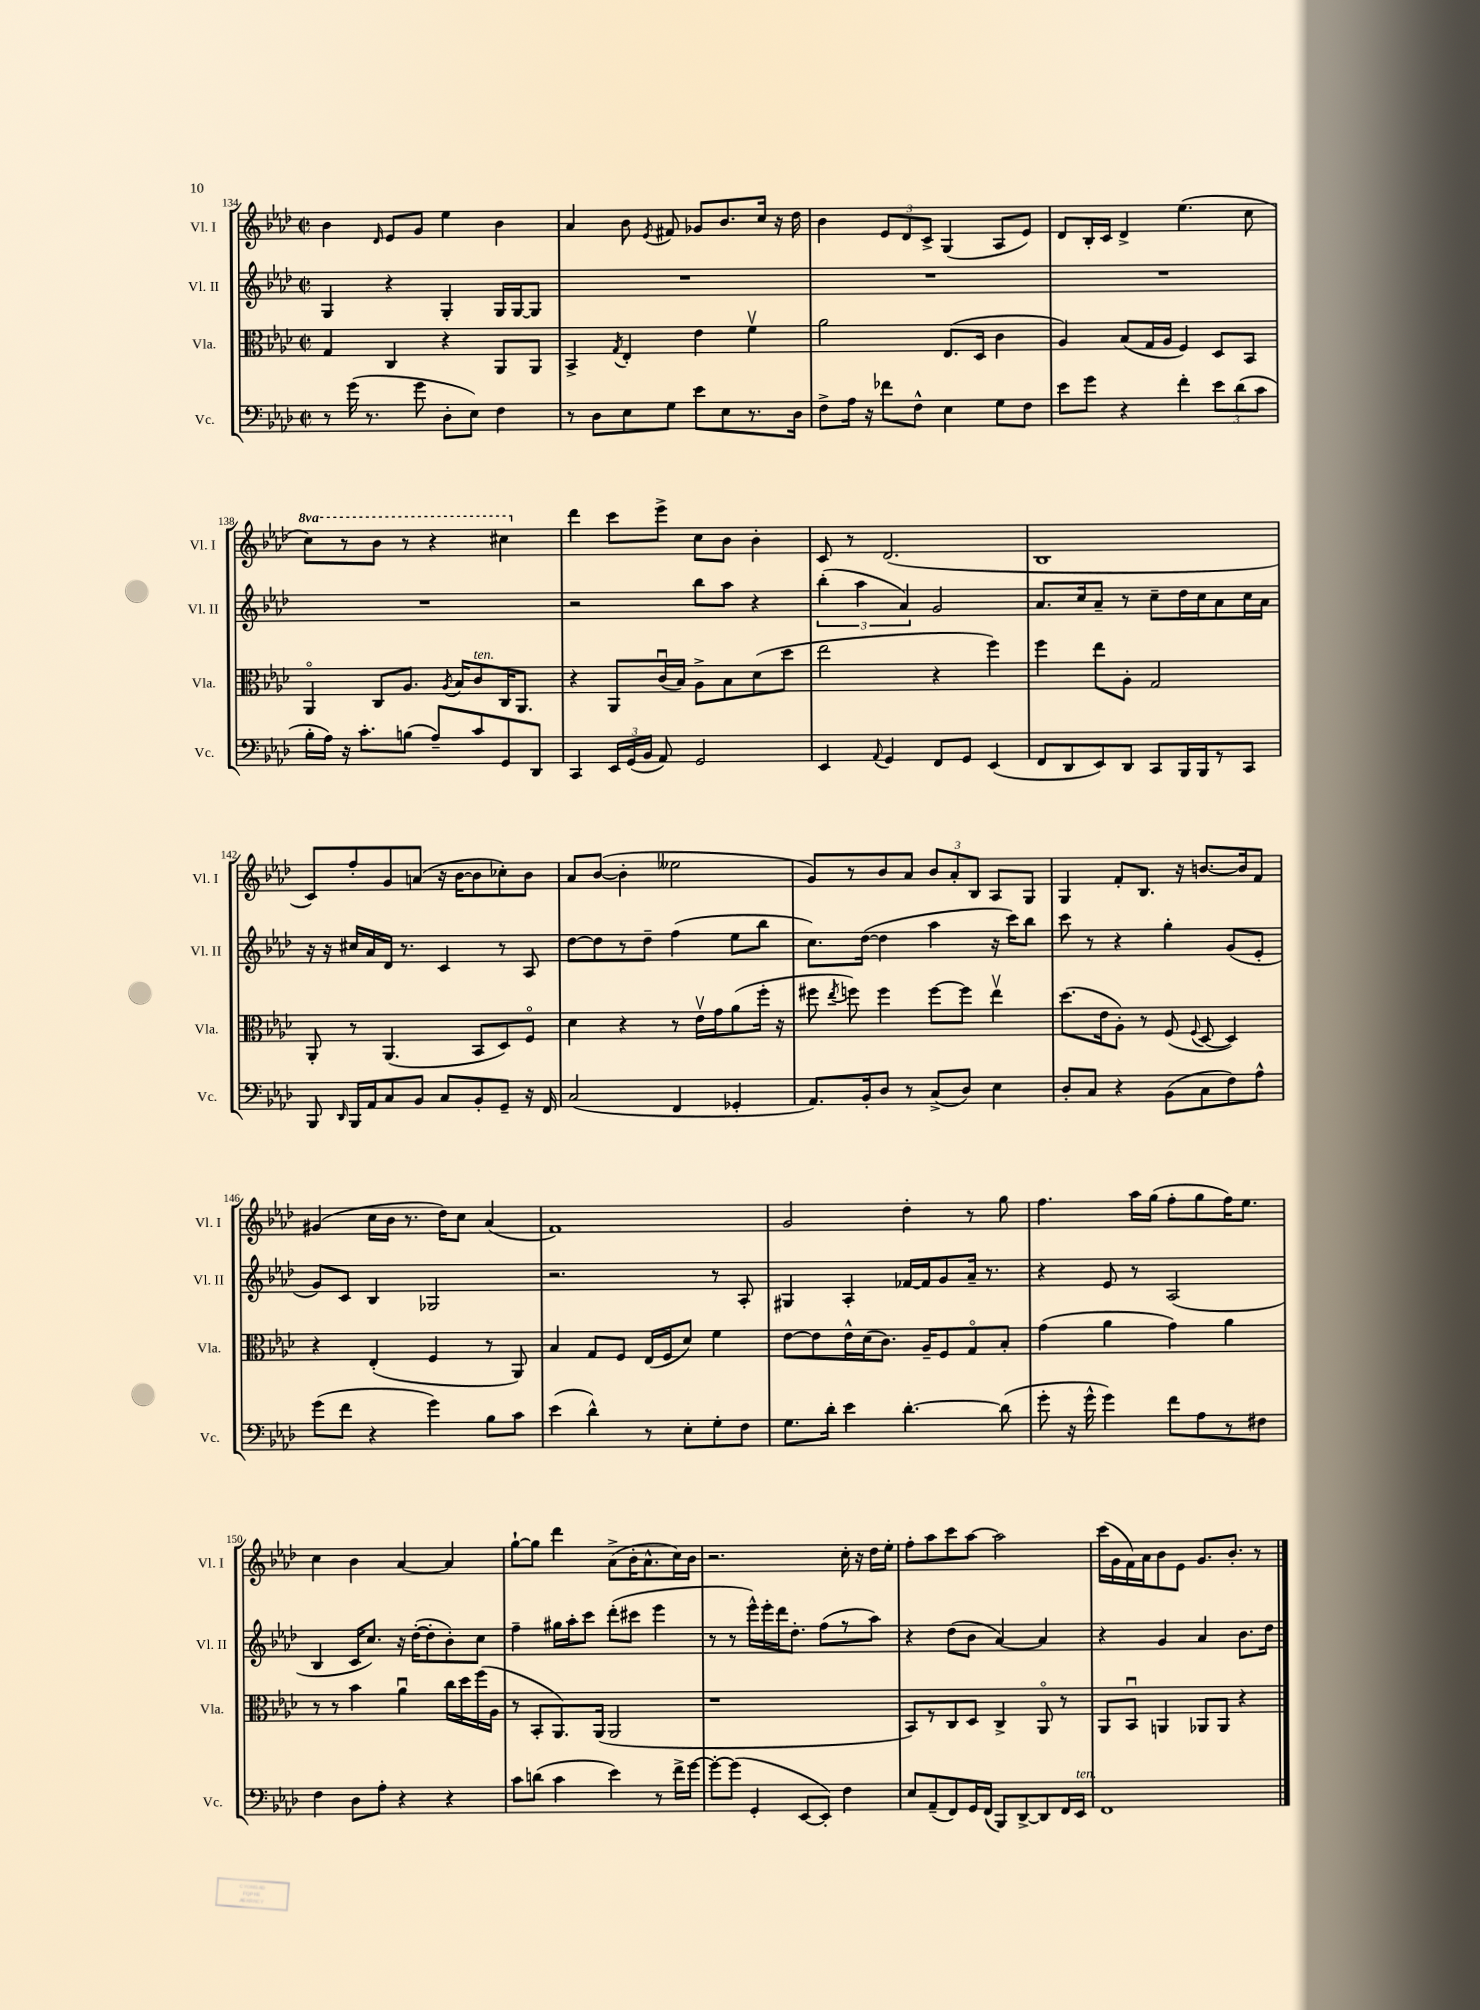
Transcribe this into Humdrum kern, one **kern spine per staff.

**kern	**kern	**kern	**kern
*staff4	*staff3	*staff2	*staff1
*clefF4	*clefC3	*clefG2	*clefG2
*k[b-e-a-d-]	*k[b-e-a-d-]	*k[b-e-a-d-]	*k[b-e-a-d-]
*M2/2	*M2/2	*M2/2	*M2/2
*met(c|)	*met(c|)	*met(c|)	*met(c|)
8r	4G	4G	4b-
(16g	.	.	.
8.r	.	.	.
.	.	.	16qqd-
.	4C	4r	8e-
8g	.	.	8g
8D-'	4r	4G'	4ee-
8E-)	.	.	.
4F	8AA-	16G	4b-
.	.	[16G	.
.	8AA-	8G]	.
=	=	=	=
8r	4BB-^	1r	4a-
8D-	.	.	.
.	8qG	.	.
8E-	4E-'	.	8b-
.	.	.	8qe-
8G	.	.	8f#
8e-	4e-	.	8g-
8E-	.	.	8.b-
8.r	4fv	.	.
.	.	.	16cc
.	.	.	16r
16D-	.	.	16dd-
=	=	=	=
8F^	2a-	1r	4b-
16A-	.	.	.
16r	.	.	.
8f-	.	.	12e-
.	.	.	12d-
8F^^	.	.	.
.	.	.	12c^
4E-	(8.E-	.	(4G
.	16D-	.	.
8G	4c	.	8A-
8F	.	.	8e-)
=	=	=	=
8e-	4A-)	1r	8d-
8g	.	.	16B-'
.	.	.	16c
4r	(8B-	.	4d-^
.	16G	.	.
.	16A-	.	.
4f'	4F)	.	(4.ee-
12e-	8D-	.	.
(12d-	.	.	.
.	8BB-	.	8cc
12c	.	.	.
=	=	=	=
16B-'	4AA-o	1r	8ccc)
16A-)	.	.	.
16r	.	.	8r
8.c'	.	.	.
.	8C	.	8bb-
(8B	8.A-	.	8r
8A-~)	.	.	4r
.	8qA-	.	.
.	16B-	.	.
8c	8c	.	.
8GG	16C	.	4ccc#
.	8.AA-	.	.
8DD-	.	.	.
=	=	=	=
4CC	4r	2r	4ddd-
24EE-	8AA-	.	8ccc
(24GG	.	.	.
24BB-	.	.	.
8AA-)	(16cu	.	8eee-^
.	16B-)	.	.
2GG	8A-^	8bb-	8cc
.	8B-	8aa-	8b-
.	(8d-	4r	4b-'
.	8dd-	.	.
=	=	=	=
4EE-	2ee-	(6bb-'	8c
.	.	.	8r
.	.	6aa-	.
8qqAA-	.	.	.
4GG	.	.	(2.d-
.	.	6a-)	.
8FF	4r	2g	.
8GG	.	.	.
(4EE-	4ff)	.	.
=	=	=	=
8FF	4ff	8.a-	1B-
8DD-	.	.	.
.	.	16cc	.
8EE-)	8ee-	8a-~	.
8DD-	8A-'	8r	.
8CC	2G	8cc~	.
16BBB-	.	16dd-	.
16BBB-	.	16cc	.
8r	.	8a-	.
8CC	.	16cc	.
.	.	16a-	.
=	=	=	=
8BBB-	8AA-'	16r	8c)
.	.	16r	.
16qqDD-	.	.	.
16BBB-	8r	16cc#	8ff'
16AA-	.	16a-	.
8C	(4.AA-	16d-	8g
.	.	8.r	.
8BB-	.	.	(8a
8C	.	4c	16r
.	.	.	[16b-
8BB-'	8BB-	.	8b-]
8GG~	8D-)	8r	8cc-')
16r	8Fo	8A-	8b-
16FF	.	.	.
=	=	=	=
(2C	4d-	[8dd-	8a-
.	.	8dd-]	([8b-
.	4r	8r	4b-']
.	.	8dd-~	.
4FF	8r	(4ff	2ee--
.	16e-v	.	.
.	16g	.	.
4GG-'	(8a-	8ee-	.
.	16ff'	8bb-	.
.	16r	.	.
=	=	=	=
8.AA-)	8ff#	8.cc)	8g)
.	8qee-	.	.
.	8ff)	.	8r
16BB-'	.	([16dd-	.
8D-	4ff	4dd-]	8b-
8r	.	.	8a-
(8C^	[8ff	4aa-	12b-
.	.	.	12a-'
8D-)	8ff]	.	.
.	.	.	12B-
4E-	4ee-v	16r	8A-
.	.	16ccc)	.
.	.	8bb-	8G
=	=	=	=
8D-'	(8.dd-	8ccc	4G
8C	.	8r	.
.	16e-	.	.
4r	8A-')	4r	8f'
.	8r	.	8.B-
(8BB-	(8F	4gg'	.
.	.	.	16r
.	8qqF	.	.
8C	[8D-	.	[8.b
8F)	4D-])	(8g	.
.	.	.	16b]
8A-^^	.	8e-'	8f
=	=	=	=
(8g	4r	8g)	(4g#
8f	.	8c	.
4r	(4E-'	4B-	16cc
.	.	.	16b-
.	.	.	8.r
4g)	4F	2G-	.
.	.	.	16dd-)
.	.	.	8cc
8B-	8r	.	(4a-
8c	8AA-)	.	.
=	=	=	=
(4e-	4B-	2.r	1f)
4d-^^)	8G	.	.
.	8F	.	.
8r	(16E-	.	.
.	16F	.	.
8E-'	8d-)	.	.
8G'	4f	8r	.
8F	.	8A-'	.
=	=	=	=
8.G	[8e-	4G#	2g
.	8e-]	.	.
16d-'	.	.	.
4e-	16e-^^	4A-'	.
.	(16d-	.	.
.	8.c)	.	.
[4.d-'	.	[16f-	4dd-'
.	16A-~	16f-]	.
.	8F	8g	.
.	8Go	16a-~	8r
.	.	8.r	.
(8d-]	8B-'	.	8gg
=	=	=	=
8g'	(4g	4r	4.ff
16r	.	.	.
16g^^	.	.	.
4g)	4a-	8e-	.
.	.	8r	16aa-
.	.	.	(16gg
8f	4g)	(2A-	8ff'
8A-	.	.	8gg
8r	4a-	.	16ff)
.	.	.	8.ee-
8F#	.	.	.
=	=	=	=
4F	8r	4B-	4cc
.	8r	.	.
8D-	4b-	16c	4b-
.	.	8.cc)	.
8A-'	.	.	.
4r	4a-u	16r	[4a-
.	.	([16dd-'	.
.	.	8dd-']	.
4r	16cc	8b-')	4a-]
.	16dd-	.	.
.	(16ff	8cc	.
.	16A-	.	.
=	=	=	=
8c	8r	4ff~	[8gg`
(8d	8BB-'	.	8gg]
4c	8.AA-)	16gg#	4ddd-
.	.	16aa-'	.
.	.	8ccc	.
.	(16AA-	.	.
4e-)	2AA-	(8ddd-'	(8a-^
.	.	8ccc#	16b-'
.	.	.	8.a-^^
8r	.	4eee-	.
16f^	.	.	16cc)
[16g	.	.	16b-
=	=	=	=
8g'_	1r	8r	2.r
(8g]	.	8r	.
4GG'	.	16eee-^^)	.
.	.	16eee-'	.
.	.	16ddd-	.
.	.	8.dd-'	.
[8EE-	.	.	.
8EE-'])	.	(8ff	.
4F	.	8r	16cc'
.	.	.	16r
.	.	8aa-)	16dd-
.	.	.	16ee-'
=	=	=	=
8E-	8BB-)	4r	8ff'
(8AA-~	8r	.	8aa-
8FF)	8C	(8dd-	8ccc
16GG	8D-	8b-	[8aa-
(16FF	.	.	.
8BBB-)	4C^	[4a-)	2aa-]
[8DD-^	.	.	.
8DD-]	8AA-o	4a-]	.
16FF	8r	.	.
16EE-	.	.	.
=	=	=	=
1FF	8AA-	4r	(16ccc
.	.	.	16g
.	8BB-u	.	16f)
.	.	.	16a-
.	4AA	4g	8b-
.	.	.	8e-
.	8AA-	4a-	8.g
.	8AA-	.	.
.	.	.	8.b-'
.	4r	8.b-	.
.	.	.	8r
.	.	16dd-	.
==	==	==	==
*-	*-	*-	*-
